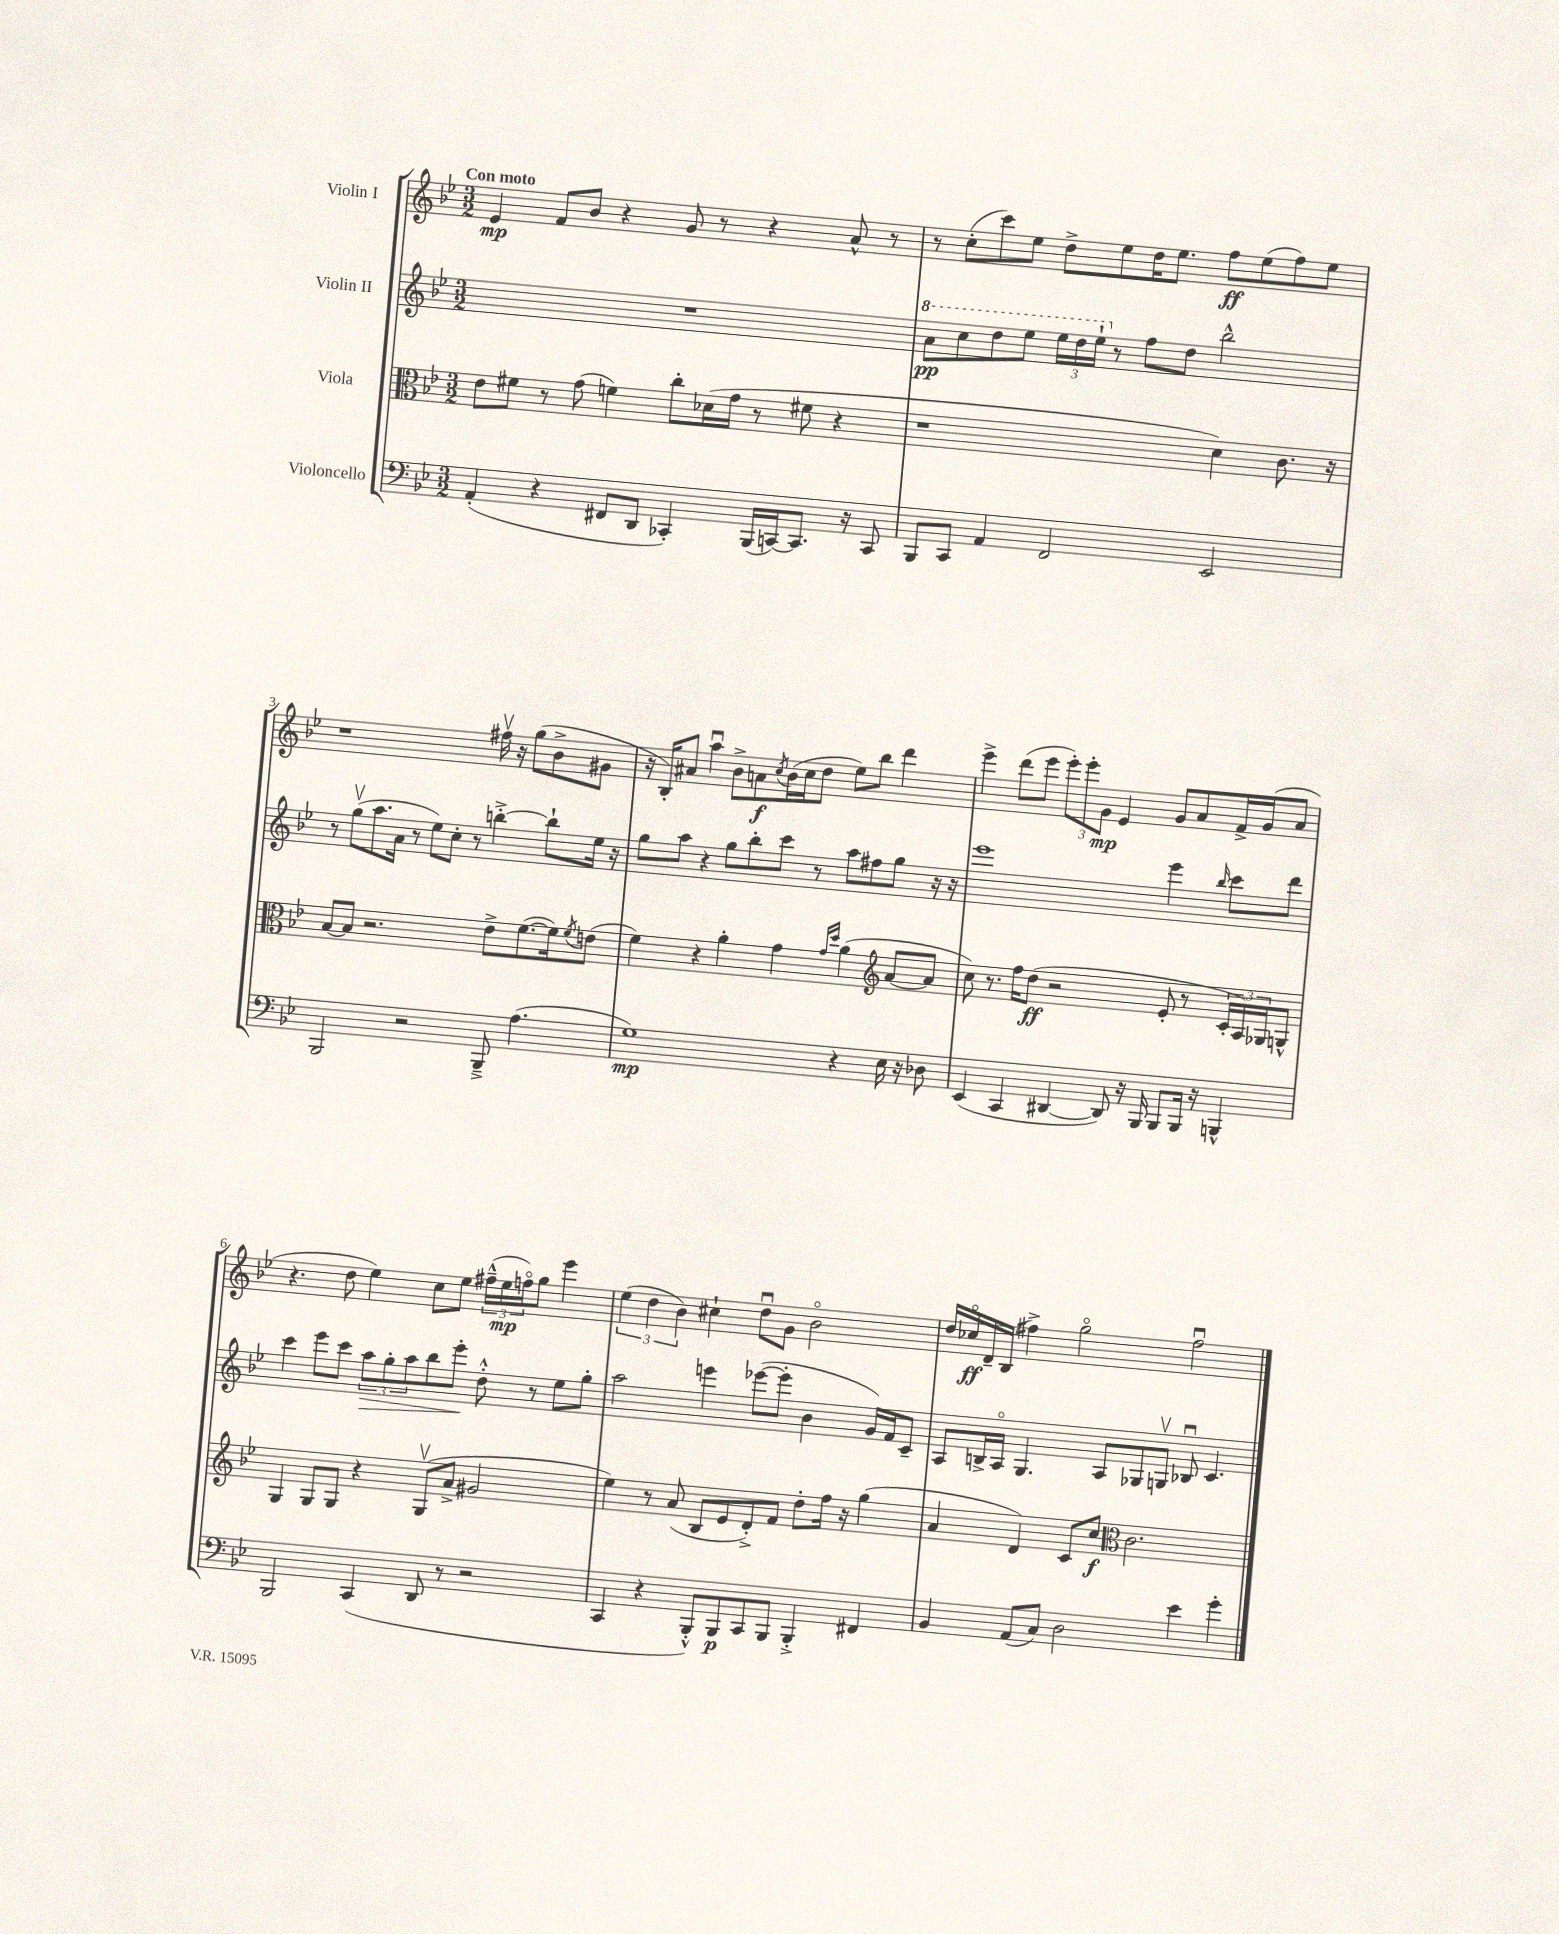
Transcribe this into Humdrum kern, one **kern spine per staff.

**kern	**kern	**kern	**kern
*staff4	*staff3	*staff2	*staff1
*clefF4	*clefC3	*clefG2	*clefG2
*k[b-e-]	*k[b-e-]	*k[b-e-]	*k[b-e-]
*M3/2	*M3/2	*M3/2	*M3/2
(4AA'/	8e-\L	1.r	4e-/
.	8f#\J	.	.
4r	8r	.	8f/L
.	(8g\	.	8b-/J
8FF#/L	4f\)	.	4r
8DD/J	.	.	.
4CC-'/)	8cc'\L	.	8g/
.	(16d-\L	.	8r
.	16g\JJ	.	.
(16BBB-/LL	8r	.	4r
[16CC/J)	.	.	.
8.CC/]J	8f#\	.	.
.	4r	.	8a^^/
16r	.	.	.
8CC/	.	.	8r
=	=	=	=
8BBB-/L	1r	8aa\L	8r
8CC/J	.	8ccc\	(8cc'\L
4AA/	.	8ddd\	8ccc\)
.	.	8eee-\J	8ee-\J
2FF/	.	24eee-\LL	8dd^\L
.	.	24ddd\	.
.	.	24eee-`\JJ	.
.	.	8r	8ee-\
.	.	8ff\L	16dd\K
.	.	.	8.ee-\J
.	.	8dd\J	.
2EE-/	4d\)	2bb-^^\	8ff\L
.	.	.	(8ee-\
.	8.c\	.	8ff\)
.	.	.	8ee-\J
.	16r	.	.
=	=	=	=
2BBB-/	[8B-/L	8r	1r
.	8B-/]J	(8ggv\L	.
.	2.r	8.aa\	.
.	.	16a\Jk	.
2r	.	8r	.
.	.	8ee-\L)	.
.	.	8cc'\J	.
.	.	8r	.
8BBB-~^/	8e-^\L	[4bb'^\	16ff#v\
.	.	.	16r
(4.A\	([8.f\	.	(8gg\L
.	.	8bb`\]L	8b-^\
.	16f\]k)	.	.
.	8qf/	.	.
.	(8e\J	16ee-\Jk	8g#\J
.	.	16r	.
=	=	=	=
1G)	4f\)	8gg\L	16r
.	.	.	16B-'/LK)
.	.	8aa\J	8a#/J
.	4r	4r	4aau\
.	4a'\	8gg\L	8b-^\L
.	.	8bb-'\	8a\
.	.	.	8qcc/
.	4g\	8ccc\J	(16b-\L
.	.	.	16cc\J
.	.	8r	8dd\J
.	16qqg/LL	.	.
.	16qqdd/JJ	.	.
4r	(4a\	8aa\L	8ee-\L)
.	.	8ff#\	8bb-\J
*	*clefG2	*	*
16E-\	[8a/L	8gg\J	4ddd\
16r	.	.	.
8D-\	8a/]J	16r	.
.	.	16r	.
=	=	=	=
(4EE-/	8cc\)	1eee-	4eee-^\
.	8.r	.	.
4CC/	.	.	(8ddd\L
.	16ff\LK	.	.
.	(8dd\J	.	8eee-\J
[4DD#/	2r	.	12eee-'\L)
.	.	.	12eee-'\
.	.	.	12g\J
8DD#/])	.	.	4e-/
16r	.	.	.
16BBB-/	.	.	.
8BBB-/L	8e-'/	4eee-\	8g/L
16BBB-/Jk	8r	.	8a/
16r	.	.	.
.	.	16qqbb-/	.
4BBB^^/	24c'/LL	8ccc\L	16f^/L
.	24A/)	.	.
.	.	.	(16g/J
.	24G-/J	.	.
.	8G^^/J	8ddd\J	8a/J
=	=	=	=
2BBB-/	4G/	4ccc\	4.r
.	8G/L	8eee-\L	.
.	8G/J	8ccc\J	8dd\
(4CC/	4r	12aa\L	4ee-\)
.	.	12gg'\	.
.	.	12aa\	.
8DD/	(8Gv/L	8bb-\	8cc\L
8r	8a^/J	8eee-'\J	8ee-\J
2r	2g#/	8dd'^^\	(24ff#~^^\LL
.	.	.	24ee-\
.	.	.	24ffo\J)
.	.	8r	8gg\J
.	.	8ee-\L	4eee-\
.	.	8gg'\J	.
=	=	=	=
4CC/	4ee-\)	2aa\	(6ee-\
.	.	.	6dd\
4r	8r	.	.
.	.	.	6b-\)
.	(8a/	.	.
8BBB-'^^/L)	8B-/L	4eee\	4cc#`\
8BBB-/	8e-/	.	.
8CC/	8d'^/)	([8eee-\L	8ddu\L
8BBB-/J	8f/J	8eee-'\]J	8g\J
4BBB-'^/	8dd'\L	4b-\	2b-o\
.	16ff\Jk	.	.
.	16r	.	.
4FF#/	(4gg\	16g/LL)	.
.	.	16f/J	.
.	.	8c~/J	.
=	=	=	=
4BB-/	4a/	8A/L	16dd/LL
.	.	.	16cc-o/
.	.	16B^/L	16d~/
.	.	16Ao/JJ	(16B-/JJ
(8AA/L	4d/)	4.G/	4ff#^\)
8C/J)	.	.	.
2D\	8c/L	.	2ggo\
.	8cc/J	8A/L	.
*	*clefC3	*	*
.	2.c\	8G-/	.
.	.	8Gv/J	.
4e-\	.	8B-u/	2ff#u\
.	.	4.c/	.
4g'\	.	.	.
==	==	==	==
*-	*-	*-	*-
